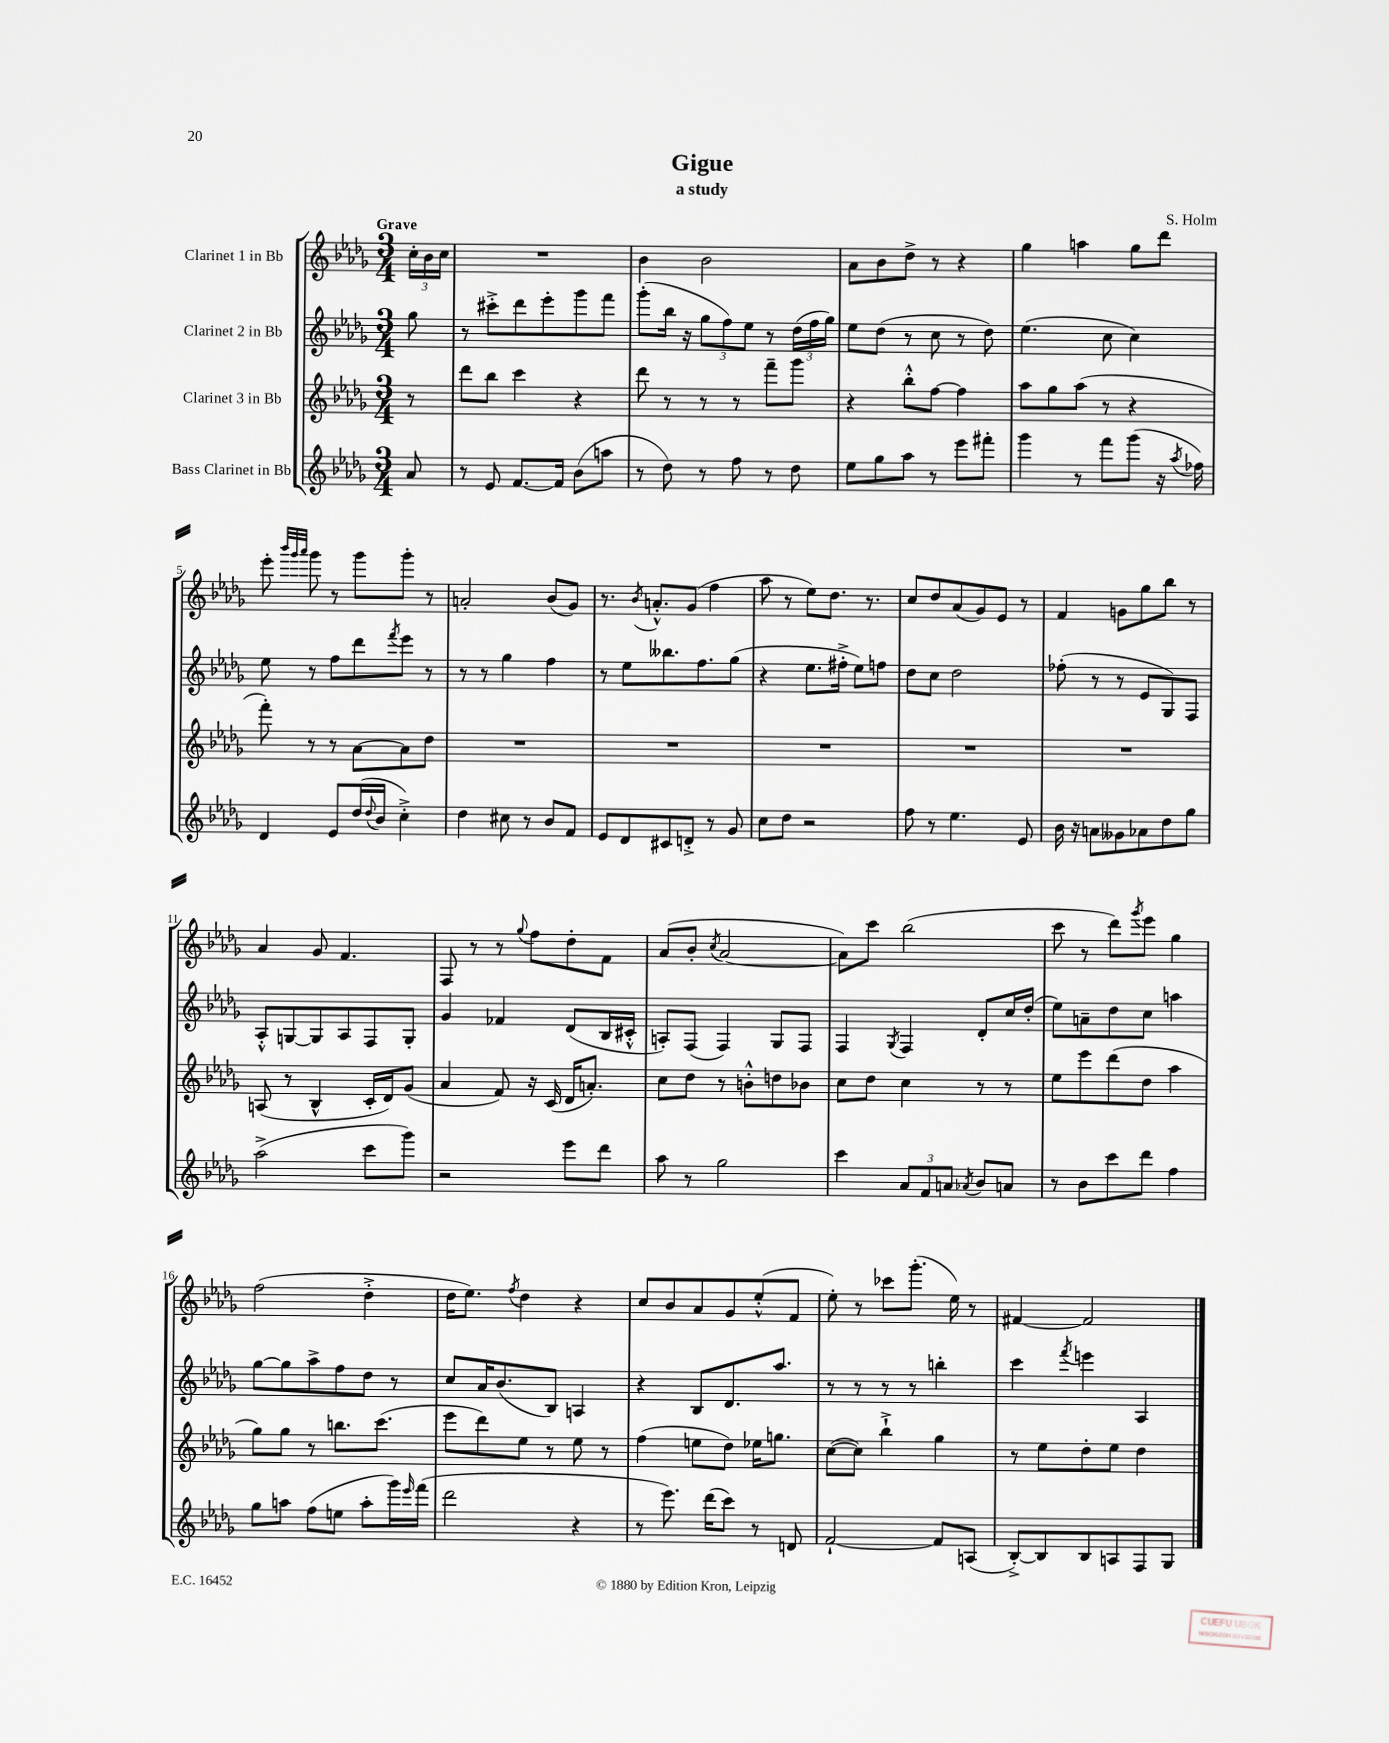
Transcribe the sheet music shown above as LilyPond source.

\header { title = "Gigue" composer = "S. Holm" subtitle = "a study" }
<<
\new StaffGroup <<
\new Staff = "s0" \with { instrumentName = "Clarinet 1 in Bb" } {
    \clef treble \key des \major \numericTimeSignature \time 3/4 \partial 8 \tempo "Grave"
    \tuplet 3/2 { c''16-. bes'16 c''16 } |
    R2. |
    bes'4 bes'2 |
    aes'8 bes'8 des''8-> r8 r4 |
    ges''4 a''4 ges''8 des'''8 |
    ees'''8-. \grace { bes'''32 ges'''32 aes'''32 } ges'''8 r8 ges'''8 ges'''8-. r8 |
    a'2-. bes'8( ges'8) |
    r8. \acciaccatura { bes'8 } a'8.-.-^ ges'8( f''4 |
    aes''8 r8 ees''8) des''8. r8. |
    c''8 des''8 aes'8( ges'8) ees'8 r8 |
    f'4 g'8 ges''8 bes''8 r8 |
    aes'4 ges'8 f'4. |
    f8 r8 r8 \appoggiatura { ges''8 } f''8 des''8-. f'8 |
    aes'8( bes'8-. \acciaccatura { c''8 } aes'2~ |
    aes'8) c'''8 bes''2( |
    c'''8 r8 des'''8) \acciaccatura { ges'''8 } ees'''8 ges''4 |
    f''2( des''4-.-> |
    des''16 ees''8.) \acciaccatura { f''8 } des''4 r4 |
    c''8 bes'8 aes'8 ges'8 ees''8-.-^( f'8 |
    ees''8-.) r8 ces'''8 ges'''8.-.( ees''16) r8 |
    fis'4~ fis'2 \bar "|." |
}
\new Staff = "s1" \with { instrumentName = "Clarinet 2 in Bb" } {
    \clef treble \key des \major \numericTimeSignature \time 3/4 \partial 8
    ges''8 |
    r8 cis'''8-.-> des'''8 ees'''8-. ges'''8 f'''8 |
    ges'''8-.( bes''16 r16 \tuplet 3/2 { ges''8 f''8) ees''8 } r8 \tuplet 3/2 { des''16( f''16 ges''16) } |
    ees''8 des''8( r8 c''8 r8 des''8) |
    ees''4.( c''8 c''4) |
    ees''8 r8 f''8 des'''8 \acciaccatura { f'''8 } ees'''8 r8 |
    r8 r8 ges''4 f''4 |
    r8 ees''8 beses''8. f''8. ges''8( |
    r4 ees''8. fis''16-.-> ees''8) f''8 |
    des''8 c''8 des''2 |
    fes''8-.( r8 r8 ees'8 ges8) f8 |
    aes8-.-^ g8~ g8 aes8 f8 g8-. |
    ges'4 fes'4 des'8( bes16 cis'16-.-^ |
    a8-.) f8( f4) ges8 f8 |
    f4 \acciaccatura { ges8 } f4 des'8-. c''16 des''16-.( |
    ees''8) a'8-- des''8 c''8 a''4 |
    ges''8~ ges''8 aes''8-> f''8 des''8 r8 |
    c''8 aes'16 bes'8.( bes8) a4 |
    r4 bes8 des'8. aes''8. |
    r8 r8 r8 r8 b''4-. |
    c'''4 \acciaccatura { f'''8 } e'''4 aes4 \bar "|." |
}
\new Staff = "s2" \with { instrumentName = "Clarinet 3 in Bb" } {
    \clef treble \key des \major \numericTimeSignature \time 3/4 \partial 8
    r8 |
    des'''8 bes''8 c'''4 r4 |
    des'''8 r8 r8 r8 f'''8-- ges'''8 |
    r4 bes''8-.-^ f''8~ f''4 |
    aes''8 ges''8 aes''8( r8 r4 |
    f'''8-.) r8 r8 aes'8~ aes'8 des''8 |
    R2. |
    R2. |
    R2. |
    R2. |
    R2. |
    a8( r8 bes4-^ c'16-. des'16) ges'8( |
    aes'4 f'8) r16 c'16( des'16 a'8.-.) |
    c''8 des''8 r8 b'8-.-^ d''8 bes'8 |
    c''8 des''8 c''4 r8 r8 |
    ees''8 ees'''8 des'''8( des''8 aes''4 |
    ges''8) ges''8 r8 b''8. c'''8.( |
    ees'''8 des'''8) ees''8 r8 ees''8 r8 |
    f''4( e''8 des''8) ees''16 g''8. |
    c''8~( c''8) bes''4-!-> ges''4 |
    r8 ees''8 des''8-. ees''8 des''4 \bar "|." |
}
\new Staff = "s3" \with { instrumentName = "Bass Clarinet in Bb" } {
    \clef treble \key des \major \numericTimeSignature \time 3/4 \partial 8
    aes'8 |
    r8 ees'8 f'8.~ f'16 bes'8( a''8 |
    r8 des''8) r8 f''8 r8 des''8 |
    ees''8 ges''8 aes''8 r8 ees'''8 fis'''8-. |
    ges'''4 r8 f'''8 ges'''8( r16 \acciaccatura { aes''8 } fes''16) |
    des'4 ees'8 des''16( \appoggiatura { des''8 } bes'16 c''4-.->) |
    des''4 cis''8 r8 bes'8 f'8 |
    ees'8 des'8 cis'8 d'8-.-> r8 ges'8 |
    c''8 des''8 r2 |
    f''8 r8 ees''4. ees'8 |
    bes'16 r16 a'8 geses'8 aes'8 des''8 ges''8 |
    aes''2->( c'''8 ges'''8) |
    r2 ees'''8 des'''8 |
    aes''8 r8 ges''2 |
    c'''4 \tuplet 3/2 { aes'8 f'8 a'8 } \acciaccatura { aes'8 } bes'8 a'8 |
    r8 bes'8 c'''8 des'''8 f''4 |
    ges''8 a''8 f''8( e''8 a''8-. ges'''16) \grace { ees'''16 } f'''16( |
    des'''2 r4 |
    r8 ees'''8.) des'''16( c'''8) r8 d'8 |
    f'2~-! f'8 a8( |
    bes8~-.->) bes8 bes8 a8 f8 ges8 \bar "|." |
}
>>
>>
